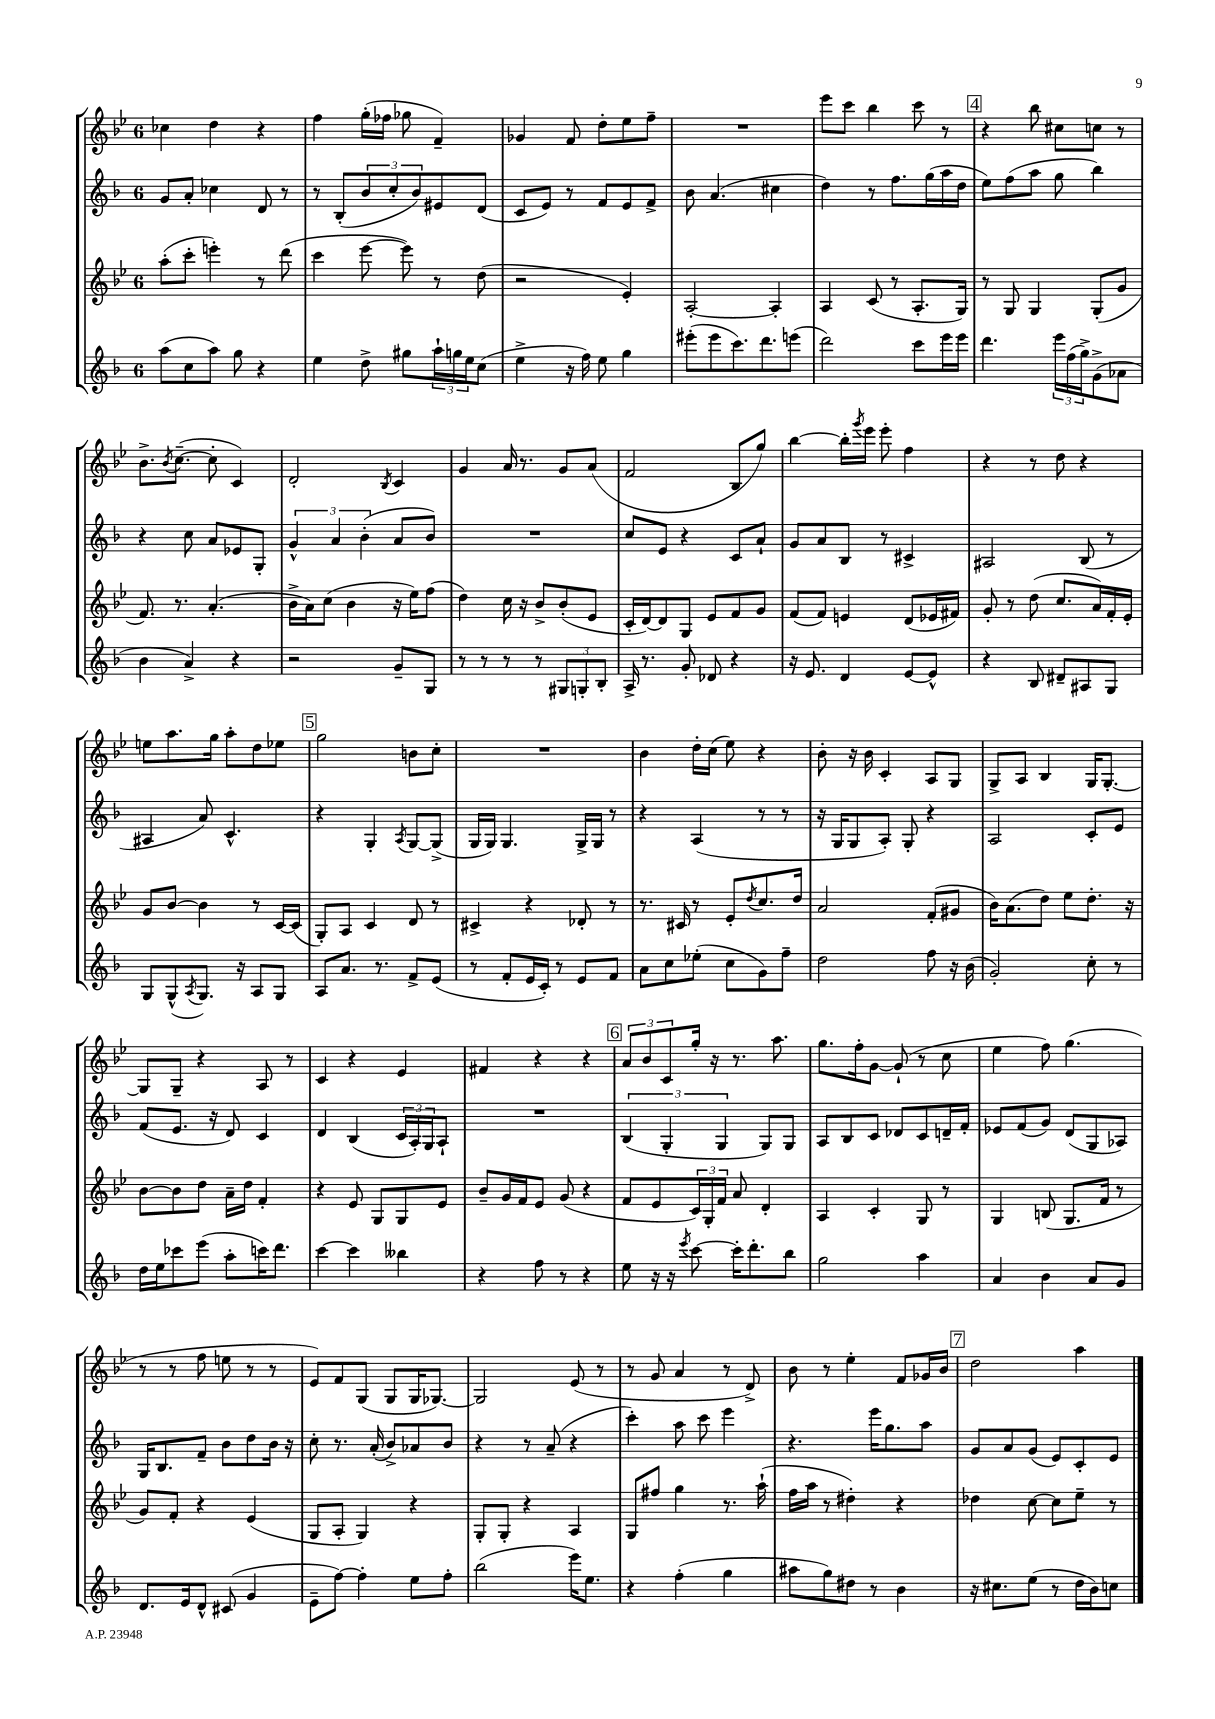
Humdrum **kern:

**kern	**kern	**kern	**kern
*staff4	*staff3	*staff2	*staff1
*clefG2	*clefG2	*clefG2	*clefG2
*k[b-]	*k[b-e-]	*k[b-]	*k[b-e-]
*M6/8	*M6/8	*M6/8	*M6/8
(8aa	(8aa'	8g	4cc-
8cc	8ccc'	8a'	.
8aa)	4eee')	4cc-	4dd
8gg	.	.	.
4r	8r	8d	4r
.	(8ddd	8r	.
=	=	=	=
4ee	4ccc	8r	4ff
.	.	(8B-'	.
8dd^	[8eee-	12b-	(16gg'
.	.	.	16ff-
.	.	12cc'	.
8gg#	8eee-])	.	8gg-
.	.	12b-)	.
24aa`	8r	8e#	4f~)
24gg	.	.	.
24ee	.	.	.
(8cc	(8dd	(8d	.
=	=	=	=
4ee^	2r	8c	4g-
.	.	8e)	.
16r	.	8r	8f
16ff)	.	.	.
8ee	.	8f	8dd'
4gg	4e-')	8e	8ee-
.	.	8f^	8ff~
=	=	=	=
(8eee#'	[2A'	8b-	2.r
8eee#	.	(4.a	.
8.ccc)	.	.	.
8.ddd	.	.	.
.	4A']	4cc#	.
(8eee	.	.	.
=	=	=	=
2ddd)	4A	4dd)	8eee-
.	.	.	8ccc
.	(8c	8r	4bb-
.	8r	8.ff	.
8ccc	8.A'	.	8ccc
.	.	(16gg	.
16eee	.	16aa	8r
16eee	16G)	16dd	.
=	=	=	=
4.ddd	8r	8ee)	4r
.	8G	(8ff	.
.	4G	8aa	8bb-
24eee	.	8gg	8cc#
(24ff	.	.	.
24gg^)	.	.	.
(8g^	(8G'	4bb-)	8cc
8a-	8g	.	8r
=	=	=	=
4b-	8.f)	4r	8.b-^
.	.	.	8qb-
.	8.r	.	([8.cc~
4a^)	.	8cc	.
.	(4.a'	8a	8cc']
4r	.	8e-	4c)
.	.	8G'	.
=	=	=	=
2r	16b-^	6g^^	2d'
.	16a)	.	.
.	(8cc	.	.
.	.	6a	.
.	4b-	.	.
.	.	(6b-'	.
.	.	.	8qB-
8g~	16r	8a	4c
.	16ee-)	.	.
8G	(8ff	8b-)	.
=	=	=	=
8r	4dd)	2.r	4g
8r	.	.	.
8r	16cc	.	16a
.	16r	.	8.r
8r	8b-^	.	.
12G#	(8b-'	.	8g
12G'	.	.	.
.	8e-	.	(8a
12B-'	.	.	.
=	=	=	=
16A^	16c'	8cc	2f
8.r	[16d)	.	.
.	8d]	8e	.
8g'	8G	4r	.
8d-	8e-	.	.
4r	8f	8c	8B-
.	8g	8a`	8gg)
=	=	=	=
16r	(8f	8g	[4bb-
8.e	.	.	.
.	8f)	8a	.
4d	4e	8B-	16bb-']
.	.	.	8qggg
.	.	.	16eee-
.	.	8r	8eee-'
[8e	(8d	4c#^	4ff
8e^^]	16e-	.	.
.	16f#)	.	.
=	=	=	=
4r	8g'	2A#	4r
.	8r	.	.
8B-	(8dd	.	8r
8d#~	8.cc	.	8dd
8A#	.	(8B-	4r
.	16a)	.	.
8G	16f'	8r	.
.	16e-'	.	.
=	=	=	=
8G	8g	4A#	8ee
(8G^^	[8b-	.	8.aa
8qA	.	.	.
8.G)	4b-]	8a)	.
.	.	.	16gg
.	.	4.c^^	8aa'
16r	.	.	.
8A	8r	.	8dd
8G	[16c	.	8ee-
.	(16c]	.	.
=	=	=	=
8A	8G')	4r	2gg
8.a	8A	.	.
.	4c	4G'	.
8.r	.	.	.
.	.	8qA	.
8f^	8d	[8G	8b
(8e	8r	(8G^]	8cc'
=	=	=	=
8r	4c#^	16G	2.r
.	.	16G)	.
8f'	.	4.G	.
16e	4r	.	.
16c')	.	.	.
8r	.	.	.
8e	8d-'	16G^	.
.	.	16G	.
8f	8r	8r	.
=	=	=	=
8a	8.r	4r	4b-
8cc	.	.	.
.	16c#	.	.
(8ee-'	8r	(4A	16dd'
.	.	.	(16cc
8cc	8e-'	.	8ee-)
.	8qdd	.	.
8g)	8.cc	8r	4r
8ff~	.	8r	.
.	16dd	.	.
=	=	=	=
2dd	2a	16r	8b-'
.	.	16G	.
.	.	8G	16r
.	.	.	16b-
.	.	8A')	4c'
.	.	8G'	.
8ff	(8f'	4r	8A
16r	8g#	.	8G
(16b-	.	.	.
=	=	=	=
2g')	16b-)	2A	8G^
.	(8.a	.	.
.	.	.	8A
.	8dd)	.	4B-
.	8ee-	.	.
8cc'	8.dd'	8c'	16G
.	.	.	[8.G'
8r	.	8e	.
.	16r	.	.
=	=	=	=
16dd	[8b-	(8f	8G]
16ee	.	.	.
8ccc-	8b-]	8.e	8G~
(8eee	8dd	.	4r
.	.	16r	.
8aa'	16a~	8d)	.
.	16dd	.	.
16ccc)	4f'	4c	8A
8.ddd	.	.	.
.	.	.	8r
=	=	=	=
[4ccc	4r	4d	4c
4ccc]	8e-	(4B-	4r
.	8G	.	.
4bb--	8G	24c	4e-
.	.	24A')	.
.	.	24G	.
.	8e-	8A`	.
=	=	=	=
4r	8b-~	2.r	4f#
.	16g	.	.
.	16f	.	.
8ff	8e-	.	4r
8r	(8g	.	.
4r	4r	.	4r
=	=	=	=
8ee	8f	(6B-	12a
.	.	.	12b-
16r	8e-	.	.
.	.	6G'	12c
16r	.	.	.
8qeee	.	.	.
[8ccc	24c)	.	16gg'
.	24G'	.	.
.	.	.	16r
.	24f	6G	.
16ccc']	8a	.	8.r
8.ddd'	.	.	.
.	4d'	8G)	.
.	.	.	8.aa
8bb-	.	8G	.
=	=	=	=
2gg	4A	8A	8.gg
.	.	8B-	.
.	.	.	16ff'
.	4c'	8c	[8g
.	.	8d-	(8g`]
4aa	8G	8c	8r
.	8r	16d~	8cc
.	.	16f'	.
=	=	=	=
4a	4G	8e-	4ee-
.	.	(8f	.
4b-	(8B	8g)	8ff)
.	8.G	(8d	(4.gg
8a	.	8G	.
.	16f	.	.
8g	8r	8A-)	.
=	=	=	=
8.d	8g)	16G	8r
.	.	8.B-	.
.	8f'	.	8r
16e	.	.	.
8d^^	4r	8f~	8ff
(8c#	.	8b-	8ee
4g	(4e-	8dd	8r
.	.	16b-	8r
.	.	16r	.
=	=	=	=
8e~	8G	8cc'	8e-)
[8ff)	8A'	8.r	8f
4ff']	4G)	.	(8G
.	.	(16a'	.
.	.	8b-^)	8G
8ee	4r	8a-	16G
.	.	.	[8.G-)
8ff'	.	8b-	.
=	=	=	=
(2bb-	8G'	4r	2G-]
.	8G'	.	.
.	4r	8r	.
.	.	(8a~	.
16eee)	4A	4r	(8e-
8.ee	.	.	.
.	.	.	8r
=	=	=	=
4r	8G	4ccc')	8r
.	8ff#	.	8g
(4ff'	4gg	8aa	4a
.	.	8ccc	.
4gg	8.r	4eee	8r
.	.	.	8d^)
.	(16aa`	.	.
=	=	=	=
8aa#	16ff	4.r	8b-
.	16aa	.	.
8gg)	8r	.	8r
8dd#	4dd#')	.	4ee-'
8r	.	16eee	.
.	.	8.gg	.
4b-	4r	.	8f
.	.	8aa	16g-
.	.	.	16b-
=	=	=	=
16r	4dd-	8g	2dd
8.cc#	.	.	.
.	.	8a	.
(8ee	[8cc	(8g	.
8r	8cc]	8e)	.
16dd	8ee-~	8c'	4aa
16b-)	.	.	.
8cc	8r	8e	.
==	==	==	==
*-	*-	*-	*-
